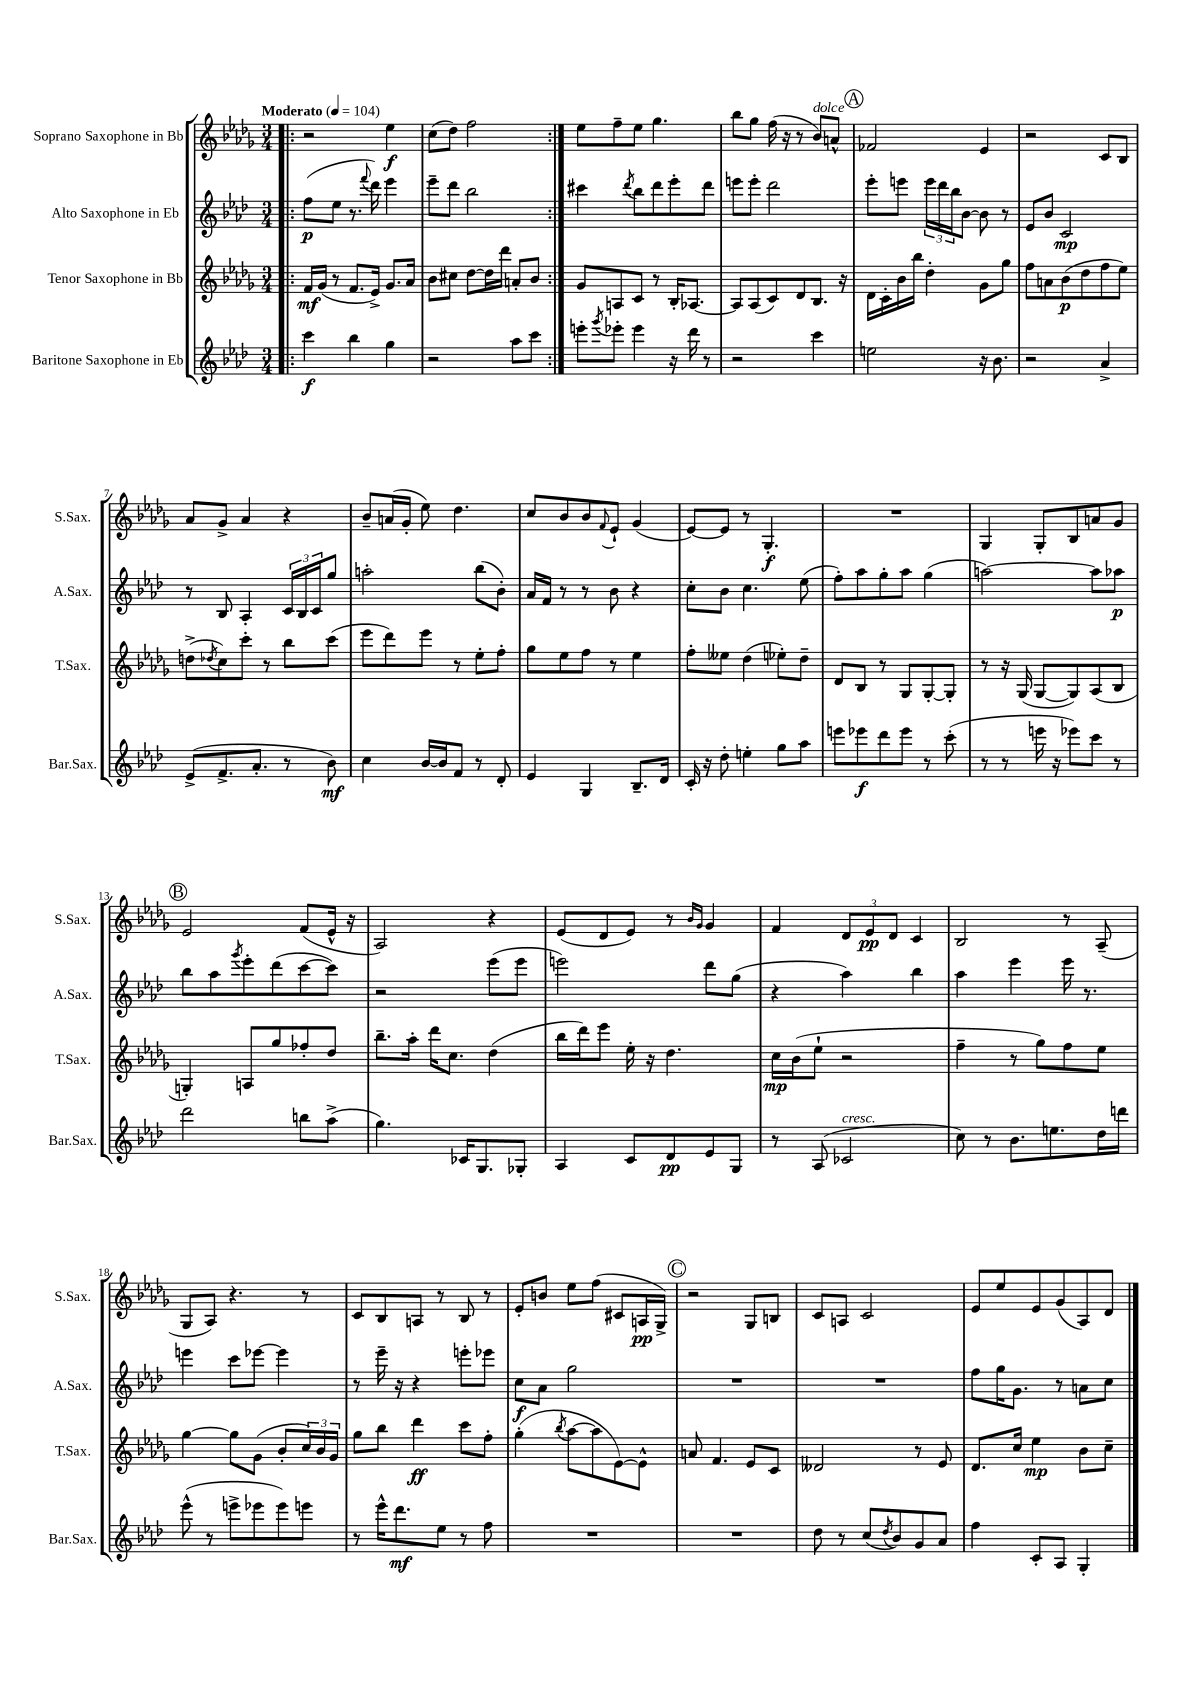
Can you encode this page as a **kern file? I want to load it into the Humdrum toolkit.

**kern	**dynam	**kern	**dynam	**kern	**dynam	**kern	**dynam
*part4	*part4	*part3	*part3	*part2	*part2	*part1	*part1
*staff4	*staff4	*staff3	*staff3	*staff2	*staff2	*staff1	*staff1
*I"Baritone Saxophone in Eb	*	*I"Tenor Saxophone in Bb	*	*I"Alto Saxophone in Eb	*	*I"Soprano Saxophone in Bb	*
*I'Bar.Sax.	*	*I'T.Sax.	*	*I'A.Sax.	*	*I'S.Sax.	*
*clefG2	*	*clefG2	*	*clefG2	*	*clefG2	*
*k[b-e-a-d-]	*	*k[b-e-a-d-g-]	*	*k[b-e-a-d-]	*	*k[b-e-a-d-g-]	*
*M3/4	*	*M3/4	*	*M3/4	*	*M3/4	*
*MM104	*	*MM104	*	*MM104	*	*MM104	*
=1!|:	=1!|:	=1!|:	=1!|:	=1!|:	=1!|:	=1!|:	=1!|:
!	!	!	!	!	!	!LO:TX:a:B:t=Moderato	!
4ccc\	f	16f/LL	mf	(8ff\L	p	2r	.
.	.	(16g-/JJ	.	.	.	.	.
.	.	8r	.	8ee-\J	.	.	.
4bb-\	.	8.f/L	.	8.r	.	.	.
.	.	.	.	8qqfff/	.	.	.
.	.	16e-^/Jk)	.	16ddd-\)	.	.	.
4gg\	.	8.g-/L	.	4eee-\	.	4ee-\	f
.	.	16a-/Jk	.	.	.	.	.
=2	=2	=2	=2	=2	=2	=2	=2
2r	.	8b-\L	.	8eee-~\L	.	(8cc\L	.
.	.	8cc#X\J	.	8ddd-\J	.	8dd-\J)	.
.	.	[8dd-\L	.	2bb-\	.	2ff\	.
.	.	16dd-\L]	.	.	.	.	.
.	.	16ddd-\JJ	.	.	.	.	.
8aa-\L	.	8an'/L	.	.	.	.	.
8ccc\J	.	8b-/J	.	.	.	.	.
=3:|!	=3:|!	=3:|!	=3:|!	=3:|!	=3:|!	=3:|!	=3:|!
8eeen'\L	.	8g-/L	.	4ccc#X\	.	8ee-\L	.
8qggg/	.	.	.	.	.	.	.
8eee-X'\J	.	8An/	.	.	.	8ff~\	.
.	.	.	.	8qddd-/	.	.	.
4eee-\	.	8c/J	.	8bb-\L	.	8ee-\J	.
.	.	8r	.	8ddd-\	.	4.gg-\	.
16r	.	16B-'/KL	.	8eee-'\	.	.	.
16ddd-\	.	[8.A-X/J	.	.	.	.	.
8r	.	.	.	8ddd-\J	.	.	.
=4	=4	=4	=4	=4	=4	=4	=4
2r	.	8A-/L]	.	8eeen\L	.	8bb-\L	.
.	.	(8A-/	.	8eee'\J	.	8gg-\J	.
.	.	8c/)	.	2ddd-\	.	(16ff\	.
.	.	.	.	.	.	16r	.
.	.	8d-/	.	.	.	8r	.
!	!	!	!	!	!	!LO:TX:a:i:t=dolce	!
4ccc\	.	8.B-/J	.	.	.	8b-/L)	.
.	.	.	.	.	.	8an^^/J	.
.	.	16r	.	.	.	.	.
!!LO:REH:place=s1:t=A
=5	=5	=5	=5	=5	=5	=5	=5
2een\	.	16d-\LL	.	8eee-'\L	.	2f-X/	.
.	.	16c'\	.	.	.	.	.
.	.	16b-\	.	8eeen\J	.	.	.
.	.	16bb-\JJ	.	.	.	.	.
.	.	4dd-'\	.	24eee\LL	.	.	.
.	.	.	.	24ddd-\	.	.	.
.	.	.	.	24bb-\J	.	.	.
.	.	.	.	[8b-\J	.	.	.
16r	.	8g-\L	.	8b-\]	.	4e-/	.
8.b-\	.	.	.	.	.	.	.
.	.	8gg-\J	.	8r	.	.	.
=6	=6	=6	=6	=6	=6	=6	=6
2r	.	8ff\L	.	8e-/L	.	2r	.
.	.	8an\	.	8b-/J	.	.	.
.	.	(8b-\	p	2c/	mp	.	.
.	.	8dd-\	.	.	.	.	.
4a-^/	.	8ff\	.	.	.	8c/L	.
.	.	8ee-\J)	.	.	.	8B-/J	.
!!LO:LB:g=z
=7	=7	=7	=7	=7	=7	=7	=7
(8e-^/L	.	(8ddn^\L	.	8r	.	8a-/L	.
.	.	8qdd-X/	.	.	.	.	.
8.f^/	.	8cc\)	.	8B-/	.	8g-^/J	.
.	.	8ccc'\J	.	4A-'/	.	4a-/	.
8.a-'/J	.	.	.	.	.	.	.
.	.	8r	.	.	.	.	.
8r	.	8bb-\L	.	24c/LL	.	4r	.
.	.	.	.	24B-/	.	.	.
.	.	.	.	24c/J	.	.	.
8b-\)	mf	(8ccc\J	.	8gg/J	.	.	.
=8	=8	=8	=8	=8	=8	=8	=8
4cc\	.	8eee-\L	.	2aan'\	.	8b-~/L	.
.	.	8ddd-\)	.	.	.	(16an/L	.
.	.	.	.	.	.	16g-'/JJ	.
[16b-/LL	.	8eee-\J	.	.	.	8ee-\)	.
16b-/J]	.	.	.	.	.	.	.
8f/J	.	8r	.	.	.	4.dd-\	.
8r	.	8ee-'\L	.	(8bb-\L	.	.	.
8d-'/	.	8ff'\J	.	8b-'\J)	.	.	.
=9	=9	=9	=9	=9	=9	=9	=9
4e-/	.	8gg-\L	.	16a-/LL	.	8cc/L	.
.	.	.	.	16f/JJ	.	.	.
.	.	8ee-\	.	8r	.	8b-/	.
4G/	.	8ff\J	.	8r	.	8b-/	.
.	.	.	.	.	.	8qqf/	.
.	.	8r	.	8b-\	.	8e-`/J	.
8.B-~/L	.	4ee-\	.	4r	.	(4g-/	.
16d-/Jk	.	.	.	.	.	.	.
=10	=10	=10	=10	=10	=10	=10	=10
16c'/	.	8ff'\L	.	8cc'\L	.	[8e-/L)	.
16r	.	.	.	.	.	.	.
8dd-'\	.	8ee--X\J	.	8b-\J	.	8e-/J]	.
4een'\	.	(4dd-\	.	4.cc\	.	8r	.
.	.	.	.	.	.	4.G-'/	f
8gg\L	.	8ee-X'\L)	.	.	.	.	.
8aa-\J	.	8dd-~\J	.	(8ee-\	.	.	.
=11	=11	=11	=11	=11	=11	=11	=11
8eeen\L	.	8d-/L	.	8ff'\L)	.	2.r	.
8eee-X\	f	8B-/J	.	8aa-\	.	.	.
8ddd-\	.	8r	.	8gg'\	.	.	.
8eee-\J	.	8G-/L	.	8aa-\J	.	.	.
8r	.	[8G-'/	.	(4gg\	.	.	.
(8ccc'\	.	8G-'/J]	.	.	.	.	.
=12	=12	=12	=12	=12	=12	=12	=12
8r	.	8r	.	[2aan\)	.	4G-/	.
8r	.	16r	.	.	.	.	.
.	.	(16G-/	.	.	.	.	.
16eeen\	.	[8G-/L	.	.	.	8G-'/L	.
16r	.	.	.	.	.	.	.
8eee-X\L)	.	8G-/])	.	.	.	8B-/	.
8ccc\J	.	(8A-/	.	8aa\L]	.	8an/	.
8r	.	8B-/J	.	8aa-X\J	p	8g-/J	.
!!LO:LB:g=z
!!LO:REH:place=s1:t=B
=13	=13	=13	=13	=13	=13	=13	=13
2ddd-\	.	4Gn'/)	.	8bb-\L	.	2e-/	.
.	.	.	.	8aa-\	.	.	.
.	.	.	.	8qggg/	.	.	.
.	.	8An/L	.	8eee-'\	.	.	.
.	.	8gg-/	.	(8ddd-\	.	.	.
8bbn\L	.	8ff-X'/	.	[8ccc\	.	(8f/L	.
(8aa-^\J	.	8dd-/J	.	8ccc\J])	.	16e-^^/Jk	.
.	.	.	.	.	.	16r	.
=14	=14	=14	=14	=14	=14	=14	=14
4.gg\)	.	8.bb-~\L	.	2r	.	2A-/)	.
.	.	16aa-'\Jk	.	.	.	.	.
.	.	16ddd-\KL	.	.	.	.	.
.	.	8.cc\J	.	.	.	.	.
16c-X/KL	.	.	.	.	.	.	.
8.G/	.	.	.	.	.	.	.
.	.	(4dd-\	.	(8eee-\L	.	4r	.
8G-X'/J	.	.	.	8eee-\J	.	.	.
=15	=15	=15	=15	=15	=15	=15	=15
4A-/	.	16bb-\LL	.	2eeen\)	.	(8e-/L	.
.	.	16ddd-\J)	.	.	.	.	.
.	.	8eee-\J	.	.	.	8d-/	.
8c/L	.	16ee-'\	.	.	.	8e-/J)	.
.	.	16r	.	.	.	.	.
8d-/	pp	4.dd-\	.	.	.	8r	.
.	.	.	.	.	.	16qqb-/LL	.
.	.	.	.	.	.	16qqg-/JJ	.
8e-/	.	.	.	8ddd-\L	.	4g-/	.
8G/J	.	.	.	(8gg\J	.	.	.
=16	=16	=16	=16	=16	=16	=16	=16
8r	.	16cc\LL	mp	4r	.	4f/	.
.	.	(16b-\J	.	.	.	.	.
(8A-/	.	8ee-`\J	.	.	.	.	.
!LO:TX:a:i:t=cresc.	!	!	!	!	!	!	!
2c-X/	.	2r	.	4aa-\)	.	12d-/L	.
.	.	.	.	.	.	12e-/	pp
.	.	.	.	.	.	12d-/J	.
.	.	.	.	4bb-\	.	4c/	.
=17	=17	=17	=17	=17	=17	=17	=17
8cc\)	.	4ff~\	.	4aa-\	.	2B-/	.
8r	.	.	.	.	.	.	.
8.b-\L	.	8r	.	4eee-\	.	.	.
.	.	8gg-\L)	.	.	.	.	.
8.een\	.	.	.	.	.	.	.
.	.	8ff\	.	16eee-\	.	8r	.
.	.	.	.	8.r	.	.	.
16dd-\L	.	8ee-\J	.	.	.	(8A-~/	.
16dddn\JJ	.	.	.	.	.	.	.
!!LO:LB:g=z
=18	=18	=18	=18	=18	=18	=18	=18
(8eee-^^\	.	[4gg-\	.	4eeen\	.	8G-/L	.
8r	.	.	.	.	.	8A-/J)	.
8eeen^\L	.	8gg-\L]	.	8ccc\L	.	4.r	.
8eee-X\	.	(8g-\J	.	[8eee-X\J	.	.	.
8eee-\)	.	8b-'/L	.	4eee-\]	.	.	.
8eeen\J	.	24cc/L)	.	.	.	8r	.
.	.	24b-/	.	.	.	.	.
.	.	24g-/JJ	.	.	.	.	.
=19	=19	=19	=19	=19	=19	=19	=19
8r	.	8gg-\L	.	8r	.	8c/L	.
16eee-^^\KL	.	8bb-\J	.	16eee-~\	.	8B-/	.
8.ddd-\	mf	.	.	16r	.	.	.
.	.	4ddd-\	ff	4r	.	8An/J	.
8ee-\J	.	.	.	.	.	8r	.
8r	.	8ccc\L	.	8eeen'\L	.	8B-/	.
8ff\	.	8ff'\J	.	8eee-X\J	.	8r	.
=20	=20	=20	=20	=20	=20	=20	=20
2.r	.	(4gg-'\	.	8cc\L	f	8e-'/L	.
.	.	.	.	8a-\J	.	8bn/J	.
.	.	8qbb-/	.	.	.	.	.
.	.	[8aa-\L	.	2gg\	.	8ee-\L	.
.	.	8aa-\]	.	.	.	(8ff\J	.
.	.	[8e-\)	.	.	.	8c#X/L	.
.	.	8e-^^\J]	.	.	.	16An/L	pp
.	.	.	.	.	.	16G-^/JJ)	.
!!LO:REH:place=s1:t=C
=21	=21	=21	=21	=21	=21	=21	=21
2.r	.	8an/	.	2.r	.	2r	.
.	.	4.f/	.	.	.	.	.
.	.	8e-/L	.	.	.	8G-/L	.
.	.	8c/J	.	.	.	8Bn/J	.
=22	=22	=22	=22	=22	=22	=22	=22
8dd-\	.	2d--X/	.	2.r	.	8c/L	.
8r	.	.	.	.	.	8An/J	.
(8cc/L	.	.	.	.	.	2c/	.
8qdd-/	.	.	.	.	.	.	.
8b-/)	.	.	.	.	.	.	.
8g/	.	8r	.	.	.	.	.
8a-/J	.	8e-/	.	.	.	.	.
=23	=23	=23	=23	=23	=23	=23	=23
4ff\	.	8.d-/L	.	8ff\L	.	8e-/L	.
.	.	.	.	16gg\K	.	8ee-/	.
.	.	16cc/Jk	.	8.g\J	.	.	.
8c'/L	.	4ee-\	mp	.	.	8e-/	.
8A-/J	.	.	.	8r	.	(8g-/	.
4G'/	.	8b-\L	.	8an\L	.	8A-/)	.
.	.	8cc~\J	.	8cc\J	.	8d-/J	.
==	==	==	==	==	==	==	==
*-	*-	*-	*-	*-	*-	*-	*-
